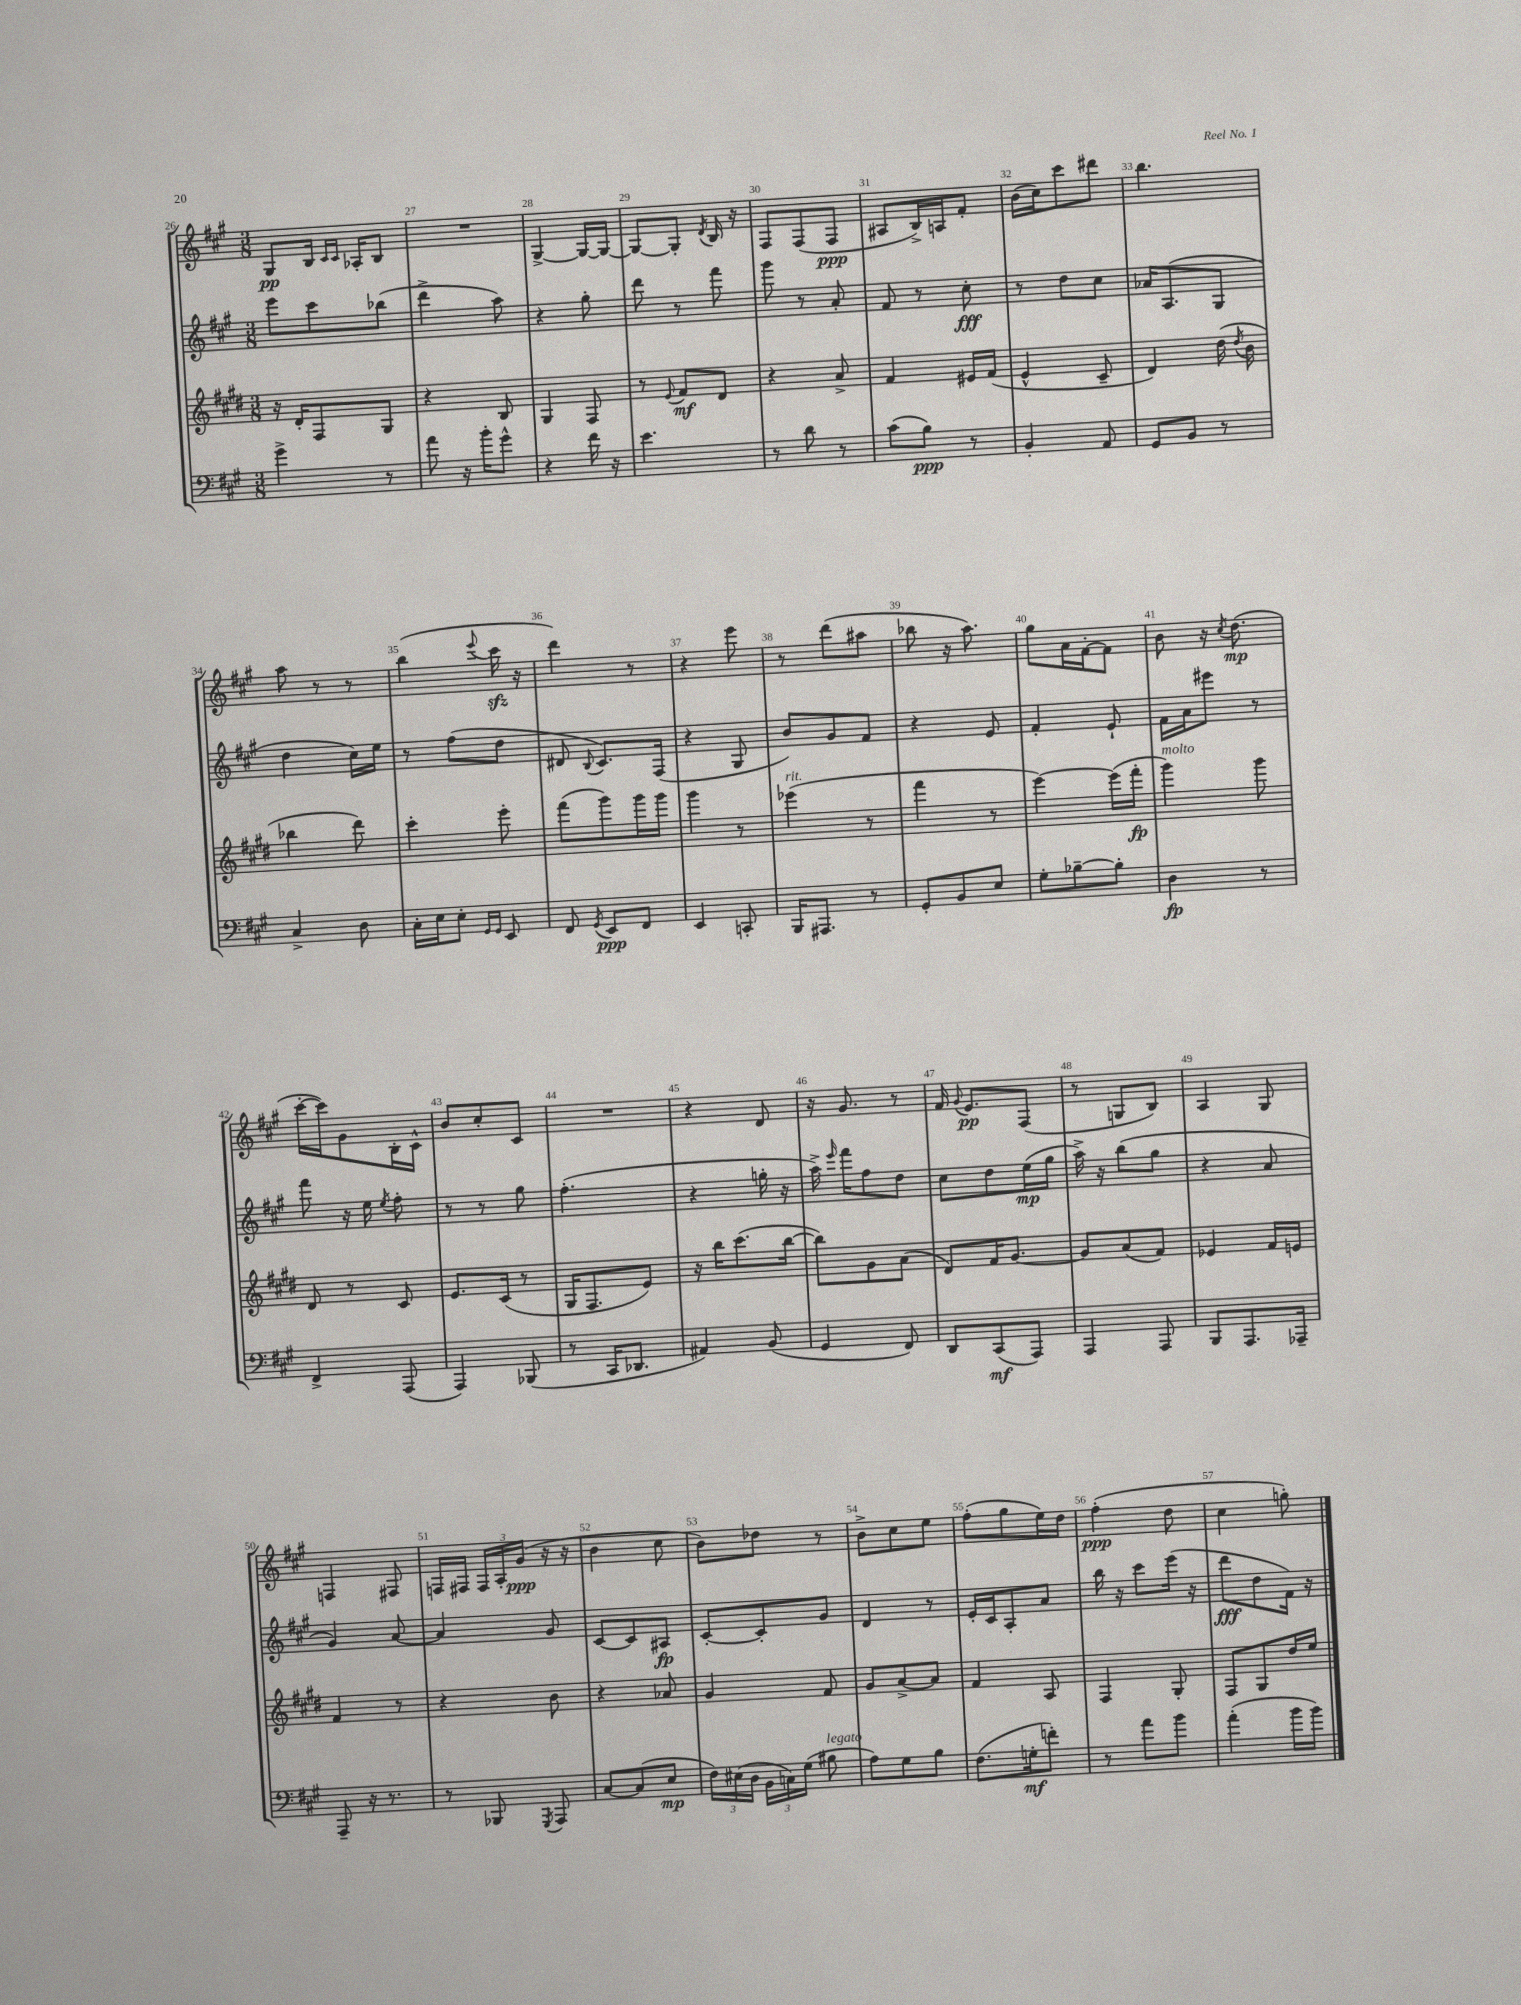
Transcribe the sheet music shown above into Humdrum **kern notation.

**kern	**dynam	**kern	**dynam	**kern	**dynam	**kern	**dynam
*part4	*part4	*part3	*part3	*part2	*part2	*part1	*part1
*staff4	*staff4	*staff3	*staff3	*staff2	*staff2	*staff1	*staff1
*clefF4	*	*clefG2	*	*clefG2	*	*clefG2	*
*k[f#c#g#]	*	*k[f#c#g#d#]	*	*k[f#c#g#]	*	*k[f#c#g#]	*
*M3/8	*	*M3/8	*	*M3/8	*	*M3/8	*
=26	=26	=26	=26	=26	=26	=26	=26
4g#^\	.	16r	.	8eee\L	.	8G#/L	pp
.	.	16d#'/KL	.	.	.	.	.
.	.	8F#/	.	8ccc#\	.	16B/Jk	.
.	.	.	.	.	.	16qqc#/LL	.
.	.	.	.	.	.	16qqc#/JJ	.
.	.	.	.	.	.	16A-X'/KL	.
8r	.	8G#/J	.	(8bb-X\J	.	8B/J	.
=27	=27	=27	=27	=27	=27	=27	=27
8a\	.	4r	.	4ddd^\	.	4.r	.
16r	.	.	.	.	.	.	.
16b'\KL	.	.	.	.	.	.	.
8g#^^\J	.	8B/	.	8aa\)	.	.	.
=28	=28	=28	=28	=28	=28	=28	=28
4r	.	4G#/	.	4r	.	[4G#^/	.
16f#\	.	8F#/	.	8gg#'\	.	16G#/LL_	.
16r	.	.	.	.	.	16G#/JJ_	.
=29	=29	=29	=29	=29	=29	=29	=29
4.e\	.	8r	.	8ddd\	.	8G#/L_	.
.	.	8qqe/	.	.	.	.	.
.	.	8f#/L	mf	8r	.	8G#'/J]	.
.	.	.	.	.	.	8qd/	.
.	.	8d#/J	.	8fff#\	.	16B/	.
.	.	.	.	.	.	16r	.
=30	=30	=30	=30	=30	=30	=30	=30
8r	.	4r	.	8ggg#\	.	8F#/L	.
8d\	.	.	.	8r	.	(8F#/	.
8r	.	8a^/	.	8a'/	.	8F#/J	ppp
=31	=31	=31	=31	=31	=31	=31	=31
(8c#\L	.	4f#/	.	8f#/	.	8A#X/L	.
8B\J)	ppp	.	.	8r	.	16B^/L)	.
.	.	.	.	.	.	16An/J	.
8r	.	16e#X/LL	.	8cc#'\	fff	8f#'/J	.
.	.	(16f#/JJ	.	.	.	.	.
=32	=32	=32	=32	=32	=32	=32	=32
4BB'/	.	4e^^/	.	8r	.	(16b\LL	.
.	.	.	.	.	.	16cc#\J)	.
.	.	.	.	8dd\L	.	8ccc#\	.
8AA/	.	8c#~/	.	8cc#\J	.	8ddd#X\J	.
=33	=33	=33	=33	=33	=33	=33	=33
8GG#/L	.	4d#/)	.	16a-X/KL	.	4.bb\	.
.	.	.	.	(8.A/	.	.	.
8BB/J	.	.	.	.	.	.	.
8r	.	(16dd#\	.	8G#/J	.	.	.
.	.	8qdd#/	.	.	.	.	.
.	.	16b\	.	.	.	.	.
!!LO:LB:g=z
=34	=34	=34	=34	=34	=34	=34	=34
4C#^/	.	4bb-X\	.	4dd\	.	8aa\	.
.	.	.	.	.	.	8r	.
8D\	.	8ddd#\)	.	16cc#\LL)	.	8r	.
.	.	.	.	16ee\JJ	.	.	.
=35	=35	=35	=35	=35	=35	=35	=35
16C#'\LL	.	4ccc#'\	.	8r	.	(4bb\	.
16E\J	.	.	.	.	.	.	.
8E'\J	.	.	.	(8ff#\L	.	.	.
16qqGG#/LL	.	.	.	.	.	.	.
16qqGG#/JJ	.	.	.	.	.	8qqeee/	.
8EE/	.	8eee'\	.	8dd\J	.	16ccc#zz\	.
.	.	.	.	.	.	16r	.
=36	=36	=36	=36	=36	=36	=36	=36
8FF#/	.	(8fff#\L	.	8d#X/	.	4ddd\)	.
8qGG#/	.	.	.	8qqB/	.	.	.
8EE/L	ppp	8ggg#\)	.	8.c#/L)	.	.	.
8FF#/J	.	16ggg#\L	.	.	.	8r	.
.	.	16ggg#\JJ	.	(16F#/Jk	.	.	.
=37	=37	=37	=37	=37	=37	=37	=37
4EE/	.	4ggg#\	.	4r	.	4r	.
8CCn'/	.	8r	.	8G#/	.	8eee\	.
=38	=38	=38	=38	=38	=38	=38	=38
!	!	!LO:TX:a:i:t=rit.	!	!	!	!	!
16BBB/KL	.	(4eee-X\	.	8b/L)	.	8r	.
8.AAA#X/J	.	.	.	.	.	.	.
.	.	.	.	8g#/	.	(8ddd\L	.
8r	.	8r	.	8f#/J	.	8aa#X\J	.
=39	=39	=39	=39	=39	=39	=39	=39
8GG#'/L	.	4fff#\	.	4r	.	8bb-X\	.
8BB/	.	.	.	.	.	16r	.
.	.	.	.	.	.	8.aa\)	.
8E/J	.	8r	.	8e/	.	.	.
=40	=40	=40	=40	=40	=40	=40	=40
8G#'\L	.	[4eee\)	.	4f#'/	.	8gg#\L	.
[8B-X~\	.	.	.	.	.	16a\L	.
.	.	.	.	.	.	[16f#'\J	.
8B-'\J]	.	(16eee\LL]	.	8e`/	.	8f#\J]	.
.	.	16fff#'\JJ	fp	.	.	.	.
=41	=41	=41	=41	=41	=41	=41	=41
!	!	!LO:TX:a:i:t=molto	!	!	!	!	!
4D\	fp	4ggg#\)	.	16f#\LL	.	8b\	.
.	.	.	.	16a\J	.	.	.
.	.	.	.	8eee#X\J	.	16r	.
.	.	.	.	.	.	8qcc#/	.
.	.	.	.	.	.	(8.dd\	mp
8r	.	8ggg#\	.	8r	.	.	.
!!LO:LB:g=z
=42	=42	=42	=42	=42	=42	=42	=42
4FF#^/	.	8d#/	.	8fff#\	.	[16ccc#'\LL	.
.	.	.	.	.	.	16ccc#\J])	.
.	.	8r	.	16r	.	8g#\	.
.	.	.	.	16ee\	.	.	.
.	.	.	.	8qee/	.	.	.
(8AAA/	.	8c#/	.	8ff#'\	.	16B'\L	.
.	.	.	.	.	.	16c#^^\JJ	.
=43	=43	=43	=43	=43	=43	=43	=43
4AAA/)	.	8.e/L	.	8r	.	8b/L	.
.	.	.	.	8r	.	8cc#'/	.
.	.	(16c#/Jk	.	.	.	.	.
(8BBB-X/	.	8r	.	8gg#\	.	8c#/J	.
=44	=44	=44	=44	=44	=44	=44	=44
8r	.	16G#/KL	.	(4.ff#'\	.	4.r	.
.	.	8.F#/	.	.	.	.	.
16CC#/KL	.	.	.	.	.	.	.
8.DD-X/J	.	.	.	.	.	.	.
.	.	8e/J)	.	.	.	.	.
=45	=45	=45	=45	=45	=45	=45	=45
4AA#X/)	.	16r	.	4r	.	4r	.
.	.	16bb\KL	.	.	.	.	.
.	.	(8.ccc#\	.	.	.	.	.
(8BB/	.	.	.	16ggn'\	.	8d/	.
.	.	[16bb\Jk	.	16r	.	.	.
=46	=46	=46	=46	=46	=46	=46	=46
4GG#/	.	8bb\L])	.	16aa^\)	.	16r	.
.	.	.	.	16qqeee/	.	.	.
.	.	.	.	16fff#\KL	.	8.g#/	.
.	.	8g#\	.	8ff#\	.	.	.
8FF#/)	.	(8a\J	.	8dd\J	.	8r	.
=47	=47	=47	=47	=47	=47	=47	=47
8DD/L	.	8d#/L)	.	8cc#\L	.	16f#/	.
.	.	.	.	.	.	8qqg#/	.
.	.	.	.	.	.	8.e/L	pp
(8CC#/	mf	16f#/K	.	8dd\	.	.	.
.	.	[8.g#/J	.	.	.	.	.
8AAA/J)	.	.	.	(16ee\L	mp	(8F#/J	.
.	.	.	.	16gg#\JJ	.	.	.
=48	=48	=48	=48	=48	=48	=48	=48
4AAA/	.	8g#/L]	.	16aa^\)	.	8r	.
.	.	.	.	16r	.	.	.
.	.	(8a/	.	(8bb\L	.	8Gn/L	.
8AAA/	.	8f#/J)	.	8gg#\J	.	8B/J)	.
=49	=49	=49	=49	=49	=49	=49	=49
8BBB/L	.	4e-X/	.	4r	.	4A/	.
8.AAA/	.	.	.	.	.	.	.
.	.	16f#/LL	.	8a/	.	8G#/	.
16AAA-X~/Jk	.	16en/JJ	.	.	.	.	.
!!LO:LB:g=z
=50	=50	=50	=50	=50	=50	=50	=50
8AAA~/	.	4f#/	.	4g#/)	.	4Fn/	.
16r	.	.	.	.	.	.	.
8.r	.	.	.	.	.	.	.
.	.	8r	.	[8a/	.	8F#X/	.
=51	=51	=51	=51	=51	=51	=51	=51
8r	.	4r	.	4a/]	.	16Fn/LL	.
.	.	.	.	.	.	16F#X/JJ	.
8BBB-X/	.	.	.	.	.	24F#/LL	.
.	.	.	.	.	.	24A'/	.
.	.	.	.	.	.	(24g#/JJ	ppp
8qGGG#/	.	.	.	.	.	.	.
8AAA/	.	8b\	.	8g#/	.	16r	.
.	.	.	.	.	.	16r	.
=52	=52	=52	=52	=52	=52	=52	=52
[8C#/L	.	4r	.	[8c#/L	.	4b\	.
(8C#/]	.	.	.	8c#/]	.	.	.
8E/J	mp	8a-X/	.	8A#X/J	fp	8cc#\	.
=53	=53	=53	=53	=53	=53	=53	=53
24F#\LL)	.	4g#/	.	[8c#'/L	.	8b\L)	.
(24E#X\	.	.	.	.	.	.	.
24D\JJ	.	.	.	.	.	.	.
24BB\LL	.	.	.	8c#'/]	.	8dd-X\J	.
24Cn\)	.	.	.	.	.	.	.
(24G#\JJ	.	.	.	.	.	.	.
!LO:TX:a:i:t=legato	!	!	!	!	!	!	!
8B#X\	.	8f#/	.	8g#/J	.	8r	.
=54	=54	=54	=54	=54	=54	=54	=54
8A\L)	.	8g#/L	.	4d/	.	8b^\L	.
8G#\	.	[8a^/	.	.	.	8cc#\	.
8B\J	.	8a/J]	.	8r	.	8ee\J	.
=55	=55	=55	=55	=55	=55	=55	=55
(8.F#\L	.	4f#/	.	16e'/LL	.	(8ff#'\L	.
.	.	.	.	16c#/J	.	.	.
.	.	.	.	8A'/	.	8gg#\	.
16Gn'\k	mf	.	.	.	.	.	.
8fn'\J)	.	8A/	.	8a/J	.	16ee\L)	.
.	.	.	.	.	.	16dd\JJ	.
=56	=56	=56	=56	=56	=56	=56	=56
8r	.	4F#/	.	16bb\	.	(4ff#'\	ppp
.	.	.	.	16r	.	.	.
8a\L	.	.	.	8ccc#\L	.	.	.
8b\J	.	8G#'/	.	(16eee\Jk	.	8dd\	.
.	.	.	.	16r	.	.	.
=57	=57	=57	=57	=57	=57	=57	=57
(4a'\	.	8F#/L	.	8ddd\L	fff	4cc#\	.
.	.	8G#/	.	8dd\	.	.	.
16b\LL	.	16dd#/L	.	16f#\Jk)	.	8ggn'\)	.
16b\JJ)	.	16ee/JJ	.	16r	.	.	.
==	==	==	==	==	==	==	==
*-	*-	*-	*-	*-	*-	*-	*-
